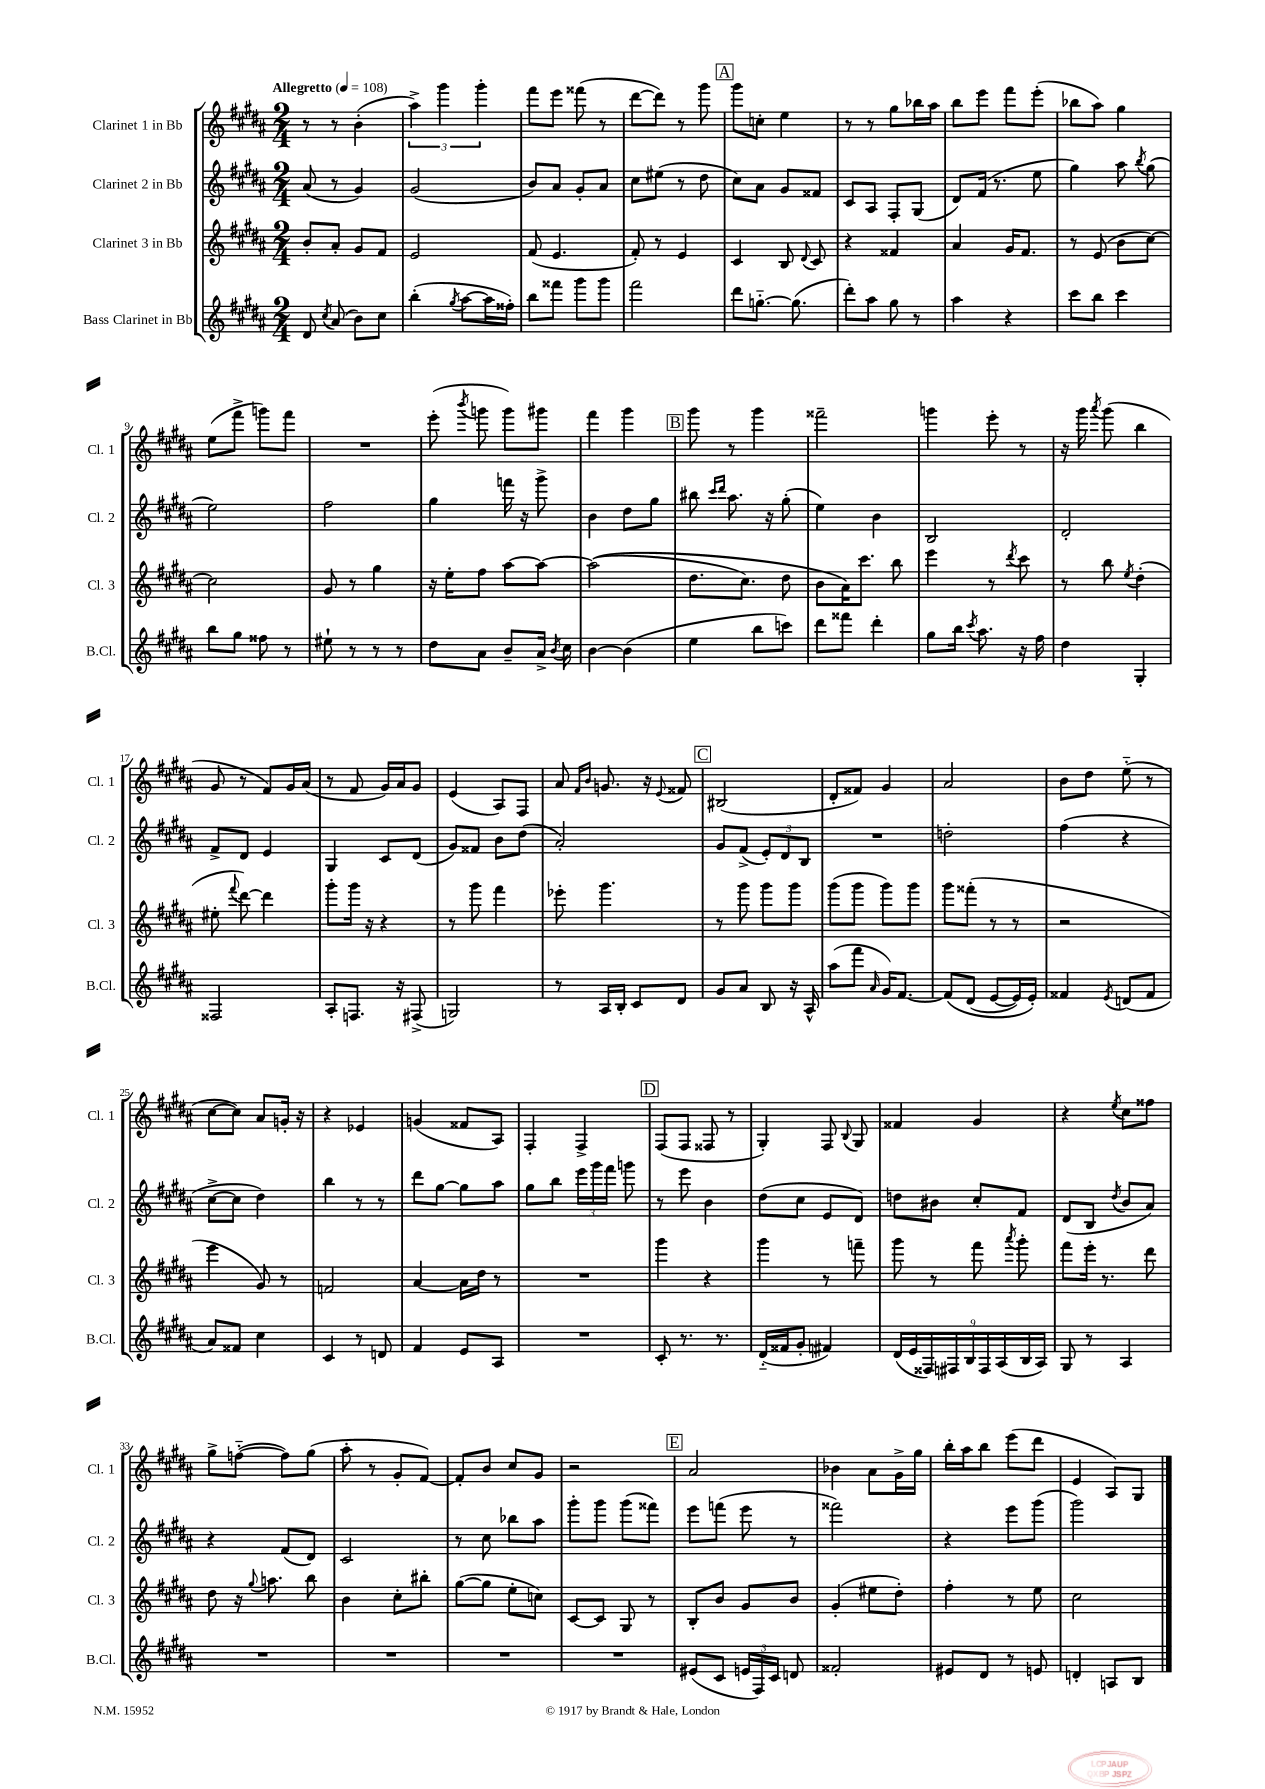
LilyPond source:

<<
\new StaffGroup <<
\new Staff = "s0" \with { instrumentName = "Clarinet 1 in Bb" shortInstrumentName = "Cl. 1" } {
    \clef treble \key b \major \numericTimeSignature \time 2/4 \tempo "Allegretto" 4 = 108
    \autoBeamOff r8 r8 b'4-.( |
    \tuplet 3/2 { ais''4->) gis'''4 gis'''4-. } |
    fis'''8[ e'''8] fisis'''8( r8 |
    dis'''8[~ dis'''8]) r8 gis'''8 |
    \mark \markup { \box "A" } gis'''8[ c''8]-. e''4 |
    r8 r8 gis''8[ bes''16 ais''16] |
    b''8[ e'''8] fis'''8[ e'''8]-.( |
    bes''8[ ais''8]) gis''4 |
    e''8[( fis'''8]-> g'''8[) fis'''8] |
    R2 |
    e'''8-.( \acciaccatura { b'''8 } g'''8 g'''8[) gis'''8] |
    fis'''4 gis'''4 |
    \mark \markup { \box "B" } gis'''8 r8 gis'''4 |
    fisis'''2-- |
    g'''4 e'''8-. r8 |
    r16 gis'''16 \acciaccatura { ais'''8 } gis'''8( b''4 |
    gis'8 r8 fis'8[) gis'16 ais'16]( |
    r8 fis'8 gis'16[) ais'16 gis'8] |
    e'4( ais8[) fis8] |
    ais'8 \grace { fis'16[ b'16] } g'8. r16 \appoggiatura { e'8 } fisis'8 |
    \mark \markup { \box "C" } bis2( |
    dis'8[-. fisis'8]) gis'4 |
    ais'2 |
    b'8[ dis''8] e''8-_( r8 |
    cis''8[~ cis''8]) ais'8[ g'16]-. r16 |
    r4 ees'4 |
    g'4( fisis'8[ ais8]) |
    fis4-. fis4-> |
    \mark \markup { \box "D" } fis8[( fis8] fisis8 r8 |
    gis4-.) fis8 \appoggiatura { b8 } gis8 |
    fisis'4 gis'4 |
    r4 \acciaccatura { e''8 } cis''8[ fisis''8] |
    gis''8[-> f''8]~-_( f''8[) gis''8]( |
    ais''8-. r8 gis'8[-. fis'8]~) |
    fis'8[-. b'8] cis''8[ gis'8] |
    r2 |
    \mark \markup { \box "E" } ais'2 |
    bes'4 ais'8[ gis'16-> gis''16] |
    b''16[-. ais''16 b''8] e'''8[( dis'''8] |
    e'4 ais8[) gis8] \bar "|." |
}
\new Staff = "s1" \with { instrumentName = "Clarinet 2 in Bb" shortInstrumentName = "Cl. 2" } {
    \clef treble \key b \major \numericTimeSignature \time 2/4
    \autoBeamOff ais'8( r8 gis'4) |
    gis'2( |
    b'8[) ais'8] gis'8[-. ais'8] |
    cis''8[ eis''8]( r8 dis''8 |
    \mark \markup { \box "A" } cis''8[) ais'8] gis'8[ fisis'8] |
    cis'8[ ais8] fis8[-. gis8]( |
    dis'8[) fis'16]( r8. e''8 |
    gis''4) ais''8 \acciaccatura { b''8 } gis''8( |
    e''2) |
    fis''2 |
    gis''4 f'''16 r16 gis'''8-> |
    b'4 dis''8[ gis''8] |
    \mark \markup { \box "B" } bis''8 \grace { cis'''16[ dis'''16] } ais''8. r16 gis''8-.( |
    e''4) b'4 |
    b2 |
    dis'2-. |
    fis'8[-> dis'8] e'4 |
    gis4 cis'8[ dis'8]( |
    gis'8[) fisis'8] b'8[ dis''8]( |
    ais'2-.) |
    \mark \markup { \box "C" } gis'8[ fis'8]->( \tuplet 3/2 { e'8[-.) dis'8 b8] } |
    R2 |
    d''2-. |
    fis''4( r4 |
    cis''8[~-> cis''8] dis''4) |
    b''4 r8 r8 |
    dis'''8[ gis''8]~ gis''8[ ais''8] |
    gis''8[ b''8] \tuplet 3/2 { e'''16[ gis'''16 fis'''16] } g'''8 |
    \mark \markup { \box "D" } r8 e'''8 b'4 |
    dis''8[( cis''8] e'8[ dis'8]) |
    d''8[ bis'8] cis''8[-. fis'8] |
    dis'8[( b8] \acciaccatura { dis''8 } b'8[ ais'8]) |
    r4 fis'8[( dis'8]) |
    cis'2 |
    r8 cis''8 bes''8[ ais''8] |
    gis'''8[-. gis'''8] gis'''8[( fisis'''8]) |
    \mark \markup { \box "E" } e'''8[ f'''8]( e'''8 r8 |
    fisis'''2) |
    r4 e'''8[ gis'''8]( |
    gis'''2) \bar "|." |
}
\new Staff = "s2" \with { instrumentName = "Clarinet 3 in Bb" shortInstrumentName = "Cl. 3" } {
    \clef treble \key b \major \numericTimeSignature \time 2/4
    \autoBeamOff b'8[-. ais'8]-. gis'8[ fis'8] |
    e'2 |
    fis'8( e'4. |
    fis'8-.) r8 e'4 |
    \mark \markup { \box "A" } cis'4 b8 \appoggiatura { dis'8 } cis'8 |
    r4 fisis'4 |
    ais'4 gis'16[ fis'8.] |
    r8 e'8( b'8[ cis''8]~) |
    cis''2 |
    gis'8 r8 gis''4 |
    r16 e''16[-. fis''8] ais''8[~ ais''8]~ |
    ais''2(\( |
    \mark \markup { \box "B" } dis''8.[ cis''8.]) dis''8 |
    b'8[ ais'16\) cis'''8.] b''8 |
    e'''4 r8 \acciaccatura { dis'''8 } cis'''8 |
    r8 b''8 \acciaccatura { e''8 } dis''4-.( |
    eis''8-. \appoggiatura { fis'''8 } dis'''8~) dis'''4 |
    gis'''8[-. gis'''16] r16 r4 |
    r8 gis'''8 fis'''4 |
    ees'''8-. gis'''4. |
    \mark \markup { \box "C" } r8 gis'''8 gis'''8[ gis'''8] |
    gis'''8[( gis'''8] gis'''8[) gis'''8] |
    gis'''8[ fisis'''8]-.( r8 r8 |
    r2 |
    e'''4 gis'8) r8 |
    f'2 |
    ais'4~ ais'16[ dis''16] r8 |
    R2 |
    \mark \markup { \box "D" } gis'''4 r4 |
    gis'''4 r8 f'''8-- |
    gis'''8 r8 fis'''8 \acciaccatura { ais'''8 } gis'''8-. |
    fis'''8[ e'''16]-. r8. dis'''8 |
    dis''8 r16 \appoggiatura { gis''8 } a''8. b''8 |
    b'4 cis''8[-. bis''8]-. |
    gis''8[~( gis''8] e''8[-. c''8]) |
    cis'8[~ cis'8] gis8 r8 |
    \mark \markup { \box "E" } b8[-. b'8] gis'8[ b'8] |
    gis'4-.( eis''8[ dis''8]-.) |
    fis''4-. r8 e''8 |
    cis''2 \bar "|." |
}
\new Staff = "s3" \with { instrumentName = "Bass Clarinet in Bb" shortInstrumentName = "B.Cl." } {
    \clef treble \key b \major \numericTimeSignature \time 2/4
    \autoBeamOff dis'8 \acciaccatura { cis''8 } ais'8( b'8[) cis''8] |
    b''4-.( \acciaccatura { gis''8 } ais''8[~ ais''16 fisis''16]-.) |
    b''8[ fisis'''8] gis'''8[ gis'''8] |
    fis'''2 |
    \mark \markup { \box "A" } dis'''8[ g''8.]~-_ g''8.( |
    dis'''8[-.) ais''8] gis''8 r8 |
    ais''4 r4 |
    cis'''8[ b''8] cis'''4 |
    b''8[ gis''8] fisis''8 r8 |
    eis''8-! r8 r8 r8 |
    dis''8[ ais'8] b'8[-- ais'16]-> \acciaccatura { b'8 } cis''16 |
    b'4~ b'4( |
    \mark \markup { \box "B" } e''4 b''8[ c'''8]) |
    dis'''8[ fisis'''8] dis'''4-. |
    gis''8[ b''16] \acciaccatura { cis'''8 } ais''8. r16 fis''16 |
    dis''4 gis4-. |
    fisis2 |
    ais8[-. f8.] r16 fis8->( |
    g2) |
    r8 ais16[ b16]-. cis'8[ dis'8] |
    \mark \markup { \box "C" } gis'8[ ais'8] b8 r16 ais16-^ |
    ais''8[( fis'''8] \grace { ais'16 } gis'16[) fis'8.]~ |
    fis'8[\( dis'8]( e'8[~ e'16) e'16]-.\) |
    fisis'4 \acciaccatura { e'8 } d'8[( fisis'8] |
    ais'8[) fisis'8] cis''4 |
    cis'4 r8 d'8 |
    fis'4 e'8[ ais8] |
    R2 |
    \mark \markup { \box "D" } cis'8-. r8. r8. |
    dis'16[-_( fisis'16 gis'8]-. fis'4) |
    \tuplet 9/8 { dis'16[( e'16 fisis16) fis16 b16 fis16 ais16( b16 ais16]) } |
    gis8 r8 ais4 |
    R2 |
    R2 |
    R2 |
    R2 |
    \mark \markup { \box "E" } eis'8[( cis'8] \tuplet 3/2 { e'16[ fis16) cis'16] } d'8 |
    fisis'2-. |
    eis'8[ dis'8] r8 e'8 |
    d'4-. a8[ b8] \bar "|." |
}
>>
>>
